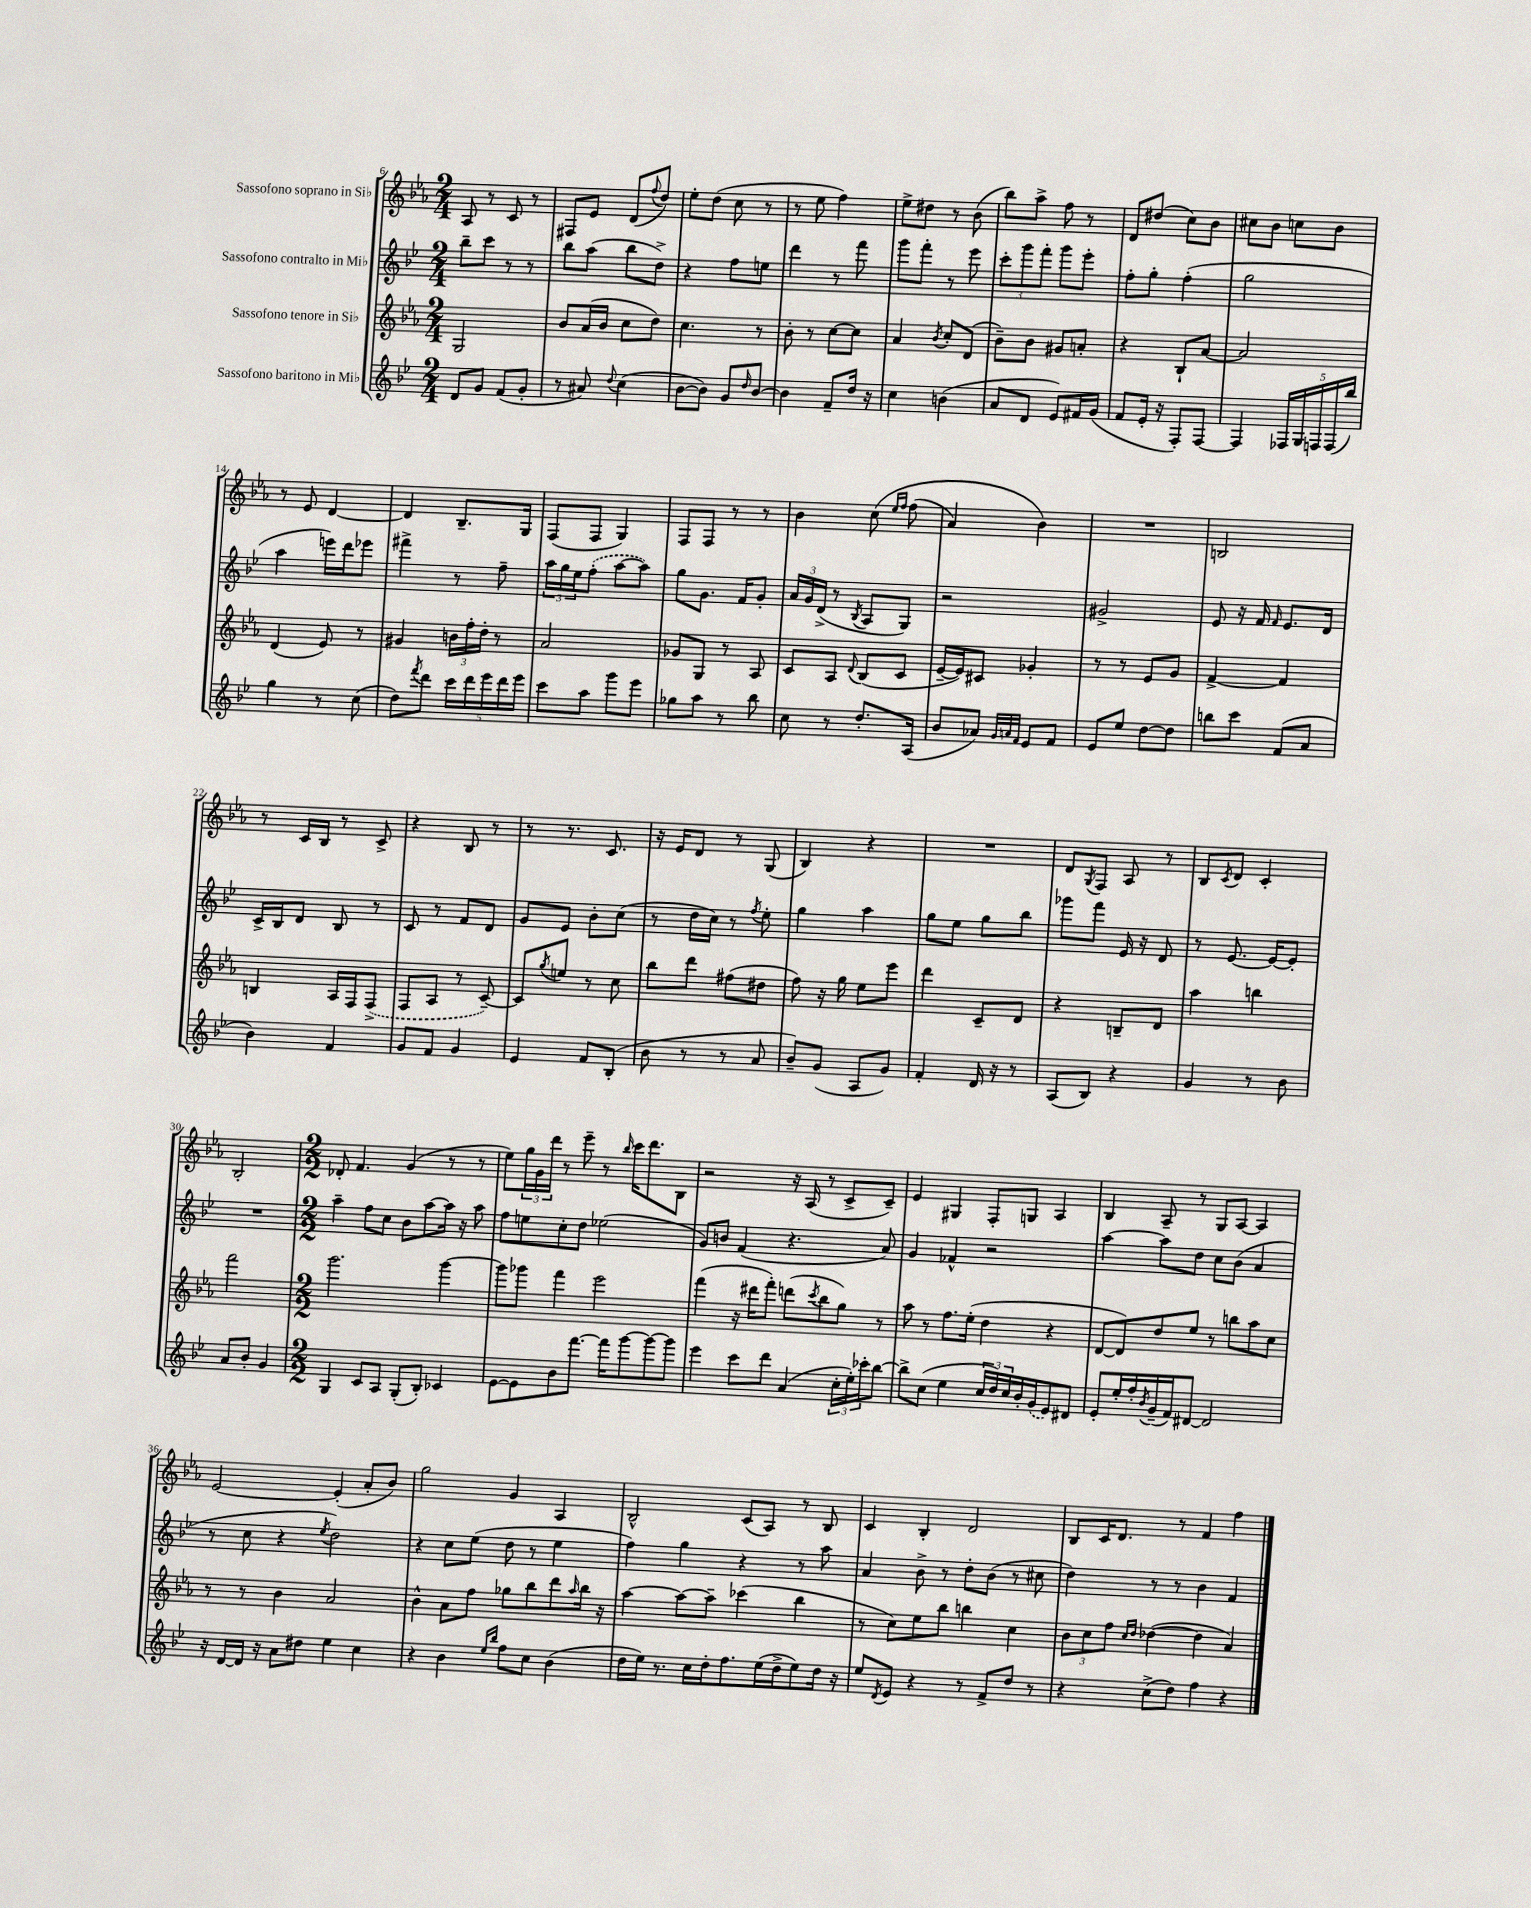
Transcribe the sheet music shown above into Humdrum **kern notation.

**kern	**kern	**kern	**kern
*staff4	*staff3	*staff2	*staff1
*clefG2	*clefG2	*clefG2	*clefG2
*k[b-e-]	*k[b-e-a-]	*k[b-e-]	*k[b-e-a-]
*M2/4	*M2/4	*M2/4	*M2/4
8d	2G	8bb-~	8A-
8g	.	8ccc	8r
(8f	.	8r	8c
8g'	.	8r	8r
=	=	=	=
8r	8b-	8bb-	8F#
8a#)	(16a-	(8aa	8e-
.	16b-	.	.
8qqdd	.	.	.
(4cc	8cc	8bb-	(8d
.	.	.	8qqff
.	8dd)	8dd^)	8dd)
=	=	=	=
[8b-	4.cc	4r	8ee-'
8b-])	.	.	(8dd
8g	.	8ff	8cc
16qqdd	.	.	.
[8b-	8r	8ee	8r
=	=	=	=
4b-]	8b-'	4ddd	8r
.	8r	.	8ee-
8f~	[8cc	8r	4ff)
16dd	8cc]	8fff	.
16r	.	.	.
=	=	=	=
4cc	4a-	8ggg	8ee-^
.	.	8fff'	8dd#
.	8qb-	.	.
(4b	8cc'	8r	8r
.	(8d	8eee-	(8b-
=	=	=	=
8a	8b-~)	12ccc'	8bb-)
.	.	12ggg	.
8d	8b-	.	8aa-^
.	.	12fff'	.
8e-)	8g#	8ggg	8ff
16f#	8a'	8eee-'	8r
(16g	.	.	.
=	=	=	=
8f	4r	8ff'	8d
16e-'	.	8gg'	(8dd#
16r	.	.	.
8F')	8B-`	(4ff'	8cc)
[8F	[8a-	.	8b-
=	=	=	=
4F]	2a-]	2gg	8cc#
.	.	.	8b-
20F-	.	.	8cc
20G	.	.	.
20F	.	.	.
.	.	.	8b-
(20F	.	.	.
20bb-)	.	.	.
=	=	=	=
4gg	(4d	4aa	8r
.	.	.	8e-
8r	8e-)	16eee)	[4d
.	.	16ddd	.
(8cc	8r	8eee-	.
=	=	=	=
8dd)	4g#	4fff#^	4d]
8qfff	.	.	.
8ddd	.	.	.
20ccc	24b	8r	8.B-~
.	24ff'	.	.
20ddd	.	.	.
.	24dd'	.	.
20eee-	.	.	.
.	8r	8ff~	.
20ddd	.	.	.
.	.	.	16G
20eee-	.	.	.
=	=	=	=
8ccc	2a-	24aa	(8F
.	.	24gg	.
.	.	24ee-	.
8aa	.	(8ff'	8F
8ggg	.	[8aa	4G)
8eee-	.	8aa])	.
=	=	=	=
8gg-	8g-	8gg	8F
8aa	8G	8.g	8F
8r	8r	.	8r
.	.	16f	.
8bb-	8A-	8g'	8r
=	=	=	=
8cc	8c	24a	4b-
.	.	24g	.
.	.	(24d^	.
8r	8A-	8r	.
.	8qqd	8qB-	.
8.dd'	(8B-	8A	&(8cc
.	.	.	16qqee-
.	.	.	16qqff
.	8c	8G)	(8ff
(16A	.	.	.
=	=	=	=
8b-	[16e-~	2r	4a-)
.	16e-])	.	.
8a-)	8c#	.	.
32qqg	.	.	.
32qqa	.	.	.
32qqf	.	.	.
8e-	4g-'	.	4b-&)
8f	.	.	.
=	=	=	=
8e-	8r	2g#^	2r
8ee-	8r	.	.
[8dd	8e-	.	.
8dd]	8g	.	.
=	=	=	=
8bb	[4f^	8e-	2B
8ccc	.	16r	.
.	.	16f	.
.	.	16qqf	.
(8f	4f]	8.e-	.
8a	.	.	.
.	.	16d	.
=	=	=	=
4b-)	4B	16c^	8r
.	.	16B-	.
.	.	8d	16c
.	.	.	16B-
4f	16A-	8B-	8r
.	16F	.	.
.	(8F^	8r	8c^
=	=	=	=
8g	8F	8c	4r
8f	8A-	8r	.
4g	8r	8f	8B-
.	[8c~)	8d	8r
=	=	=	=
4e-	8c]	8g	8r
.	8qgg	.	.
.	8ee	8e-	8.r
8f	8r	8b-'	.
.	.	.	8.c
(8B-'	8cc	(8cc	.
=	=	=	=
8b-	8bb-	8r	16r
.	.	.	16e-
8r	8ddd	16dd	8d
.	.	16cc)	.
8r	(8ff#	8r	8r
.	.	8qff	.
8a	8dd#	8ee-'	(8G
=	=	=	=
8b-~)	8ff)	4gg	4B-)
(8g	16r	.	.
.	16gg	.	.
8A	8ee-	4aa	4r
8g)	8eee-	.	.
=	=	=	=
4f'	4ddd	8gg	2r
.	.	8ee-	.
16d	8c~	8gg	.
16r	.	.	.
8r	8d	8bb-	.
=	=	=	=
(8A	4r	8ggg-	8d
.	.	.	8qG
8B-)	.	8fff	8F
4r	8B~	16e-	8A-
.	.	16r	.
.	8d	8d	8r
=	=	=	=
4g	4aa-	8r	8B-
.	.	.	8qc
.	.	[8.e-	8d
8r	4bb	.	4c'
.	.	16e-_	.
8b-	.	8e-']	.
=	=	=	=
8a	2fff	2r	2B-'
8b-'	.	.	.
4g	.	.	.
=	=	=	=
*M2/2	*M2/2	*M2/2	*M2/2
4G	2.ggg	4aa~	8d-'
.	.	.	4.f
8c	.	8ff	.
8A	.	8cc	.
(8G'	.	8b-	(4g
8B-')	.	[8aa	.
4c-	[4ggg	16aa]	8r
.	.	16r	.
.	.	8aa	8r
=	=	=	=
[8e-	8ggg]	8ff	8ee-)
8e-]	8ggg-	8ee	24gg
.	.	.	24g
.	.	.	24ddd
8b-	4fff	8cc'	8r
[8.fff	.	8dd	8eee-~
.	2eee-	(2ee-	8r
16fff]	.	.	.
.	.	.	16qqbb-
[8ggg	.	.	16ccc
.	.	.	8.ddd
8ggg_	.	.	.
8ggg]	.	.	8B-
=	=	=	=
4eee-	(4fff	8g)	2r
.	.	8b	.
8ccc	16r	(4f	.
.	16ddd#	.	.
8ddd	8fff')	.	.
(4a	(8ddd	4.r	16r
.	.	.	(16A-
.	8qccc	.	.
.	8bb-	.	8r
24cc'	8gg)	.	8c^
24ee-')	.	.	.
24ccc-'	.	.	.
[8bb-	8r	8a)	8c~)
=	=	=	=
8bb-^]	8aa-	4g	4e-
(8cc	8r	.	.
4ee-	8.ff	4f-^^	4G#
.	(16ee-'	.	.
24cc	4dd	2r	8F'
24dd)	.	.	.
24cc	.	.	.
16b-'	.	.	8G
(16g	.	.	.
8e-)	4r	.	4A-
8d#	.	.	.
=	=	=	=
8e-'	[8d	[4aa	4B-
16ee-'	8d])	.	.
16ff'	.	.	.
8qb-	.	.	.
(16g~	8dd	8aa]	8A-~
16f)	.	.	.
[8d#	8ee-	8dd	8r
2d#]	8r	8cc	8G
.	8bb	(8b-	[8A-
.	8aa-	4a	4A-]
.	8cc	.	.
=	=	=	=
16r	8r	8r	[2e-
[16d	.	.	.
16d]	8r	8cc	.
16r	.	.	.
8a	4b-	4r	.
8dd#	.	.	.
.	.	8qee-	.
4ee-	2a-	2dd)	(4e-']
4cc	.	.	8a-'
.	.	.	8b-)
=	=	=	=
4r	4b-^^	4r	2gg
4b-	8a-	8cc	.
.	8ff	(8ee-	.
16qqee-	.	.	.
16qqbb-	.	.	.
8ff	8gg-	8dd	4g
8cc	8bb-	8r	.
(4b-	8ddd	4ee-	4A-
.	16qqaa-	.	.
.	16bb-	.	.
.	16r	.	.
=	=	=	=
16dd	[4aa-	4ff)	2B-^^
16ee-)	.	.	.
8.r	.	.	.
.	8aa-_	4gg	.
16cc	.	.	.
16dd'	8aa-~]	.	.
8.ff	.	.	.
.	(4ccc-	4r	(8c
(16ee-	.	.	8A-)
16dd^	.	.	.
8ee-)	4bb-	8r	8r
16dd	.	8aa	8B-
16r	.	.	.
=	=	=	=
8ee-	8r	4a	4c
8qd	.	.	.
8e-	8cc)	.	.
4r	8ee-	8b-^	4B-'
.	8bb-	8r	.
8r	4bb	8dd'	2d
8f^	.	(8b-	.
8dd	4cc	8r	.
8r	.	8cc#	.
=	=	=	=
4r	12b-	4dd)	8B-
.	12cc	.	.
.	.	.	16c
.	12ff	.	.
.	.	.	8.d
.	16qqcc	.	.
.	16qqdd	.	.
(8cc^	([4dd-	8r	.
8dd)	.	8r	8r
4ff	4dd-]	4b-	4f
4r	4a-)	4f	4ff
==	==	==	==
*-	*-	*-	*-
